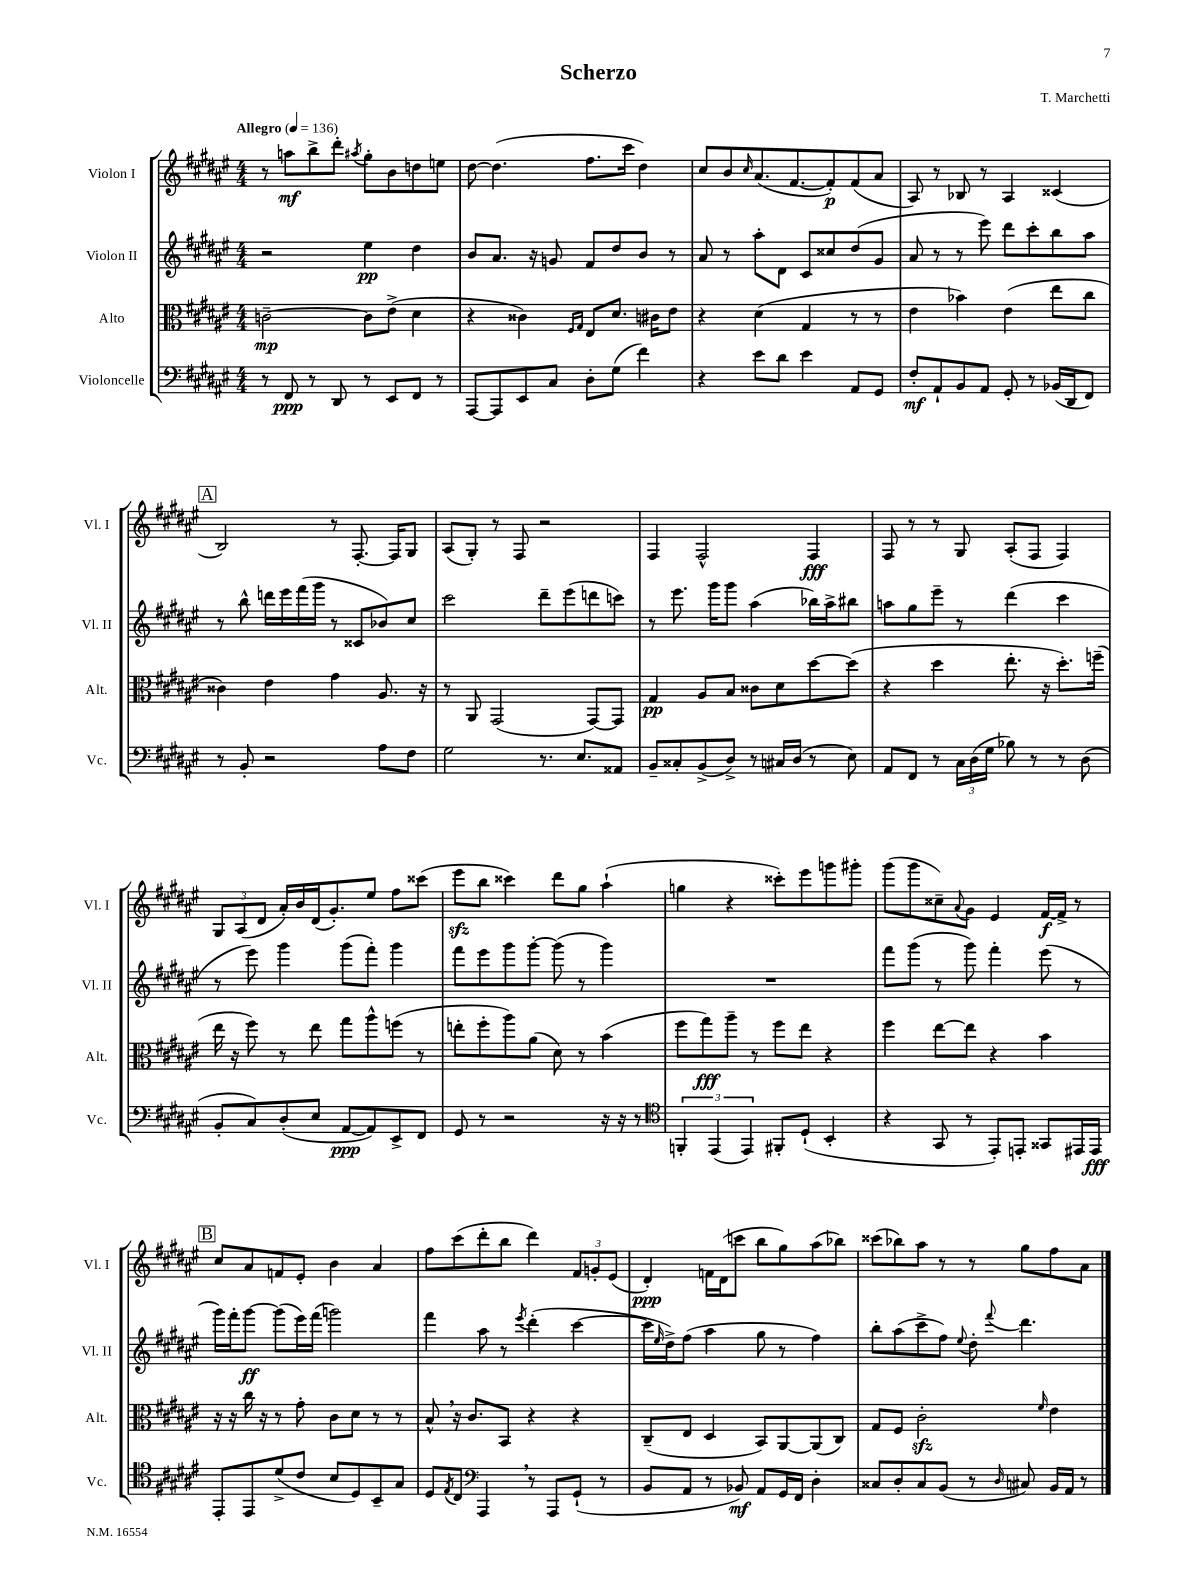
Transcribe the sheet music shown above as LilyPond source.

\header { title = "Scherzo" composer = "T. Marchetti" }
<<
\new StaffGroup <<
\new Staff = "s0" \with { instrumentName = "Violon I" shortInstrumentName = "Vl. I" } {
    \clef treble \key fis \major \numericTimeSignature \time 4/4 \tempo "Allegro" 4 = 136
    r8 a''8\mf b''8-> dis'''8-. \acciaccatura { ais''8 } gis''8-. b'8 d''8 e''8 |
    dis''8~ dis''4.( fis''8. cis'''16 dis''4) |
    cis''8 b'8 \grace { cis''16 } ais'8.( fis'8.~ fis'8-.\p) fis'8( ais'8 |
    ais8) r8 bes8 r8 ais4 cisis'4( |
    \mark \markup { \box "A" } b2) r8 fis8.~-. fis16 gis8 |
    ais8( gis8-.) r8 fis8 r2 |
    fis4 fis2-^ fis4\fff |
    fis8 r8 r8 gis8 ais8-.( fis8 fis4) |
    \tuplet 3/2 { gis8 ais8( dis'8 } ais'16-.) b'16 dis'16( gis'8.-.) eis''8 fis''8 cisis'''8( |
    eis'''8\sfz b''8 cisis'''4) dis'''8 gis''8 ais''4-!( |
    g''4 r4 cisis'''8-.) eis'''8 g'''8 gis'''8-. |
    gis'''8( gis'''8 cisis''8--) \appoggiatura { ais'8 } gis'8 eis'4 fis'16~\f fis'16-> r8 |
    \mark \markup { \box "B" } cis''8 ais'8 f'8 eis'8-. b'4 ais'4 |
    fis''8 cis'''8( dis'''8-. b''8 dis'''4) \tuplet 3/2 { fis'8 g'8-. eis'8( } |
    dis'4-.\ppp) f'16 dis'16( c'''8 b''8 gis''8) ais''8( bes''8) |
    cisis'''8( bes''8) ais''8 r8 r8 gis''8 fis''8 ais'8 \bar "|." |
}
\new Staff = "s1" \with { instrumentName = "Violon II" shortInstrumentName = "Vl. II" } {
    \clef treble \key fis \major \numericTimeSignature \time 4/4
    r2 eis''4\pp dis''4 |
    b'8 ais'8. r16 g'8 fis'8 dis''8 b'8 r8 |
    ais'8 r8 ais''8-. dis'8 cis'8 cisis''8 dis''8( gis'8 |
    ais'8 r8 r8 eis'''8) dis'''8 cis'''8-. b''8 ais''8 |
    \mark \markup { \box "A" } r8 b''8-^ d'''16 eis'''16 fis'''16( gis'''16 r8 cisis'8 bes'8) cis''8 |
    cis'''2 dis'''8-- eis'''8( d'''8 c'''8) |
    r8 eis'''8. gis'''16 gis'''8 ais''4( bes''16) ais''16-> bis''8 |
    a''8 gis''8 eis'''8-- r8 dis'''4( cis'''4 |
    r8 eis'''8) gis'''4 gis'''8( fis'''8-.) gis'''4 |
    fis'''8 eis'''8 gis'''8 gis'''8~-. gis'''8( r8 gis'''4) |
    R1 |
    fis'''8 gis'''8( r8 gis'''8) fis'''4-. eis'''8( r8 |
    \mark \markup { \box "B" } gis'''16) fis'''16-. gis'''8~\ff gis'''8( eis'''16) fis'''16( g'''2) |
    fis'''4 ais''8 r8 \acciaccatura { eis'''8 } dis'''4-.( cis'''4~ |
    cis'''16 \grace { eis''16 } dis''16->) fis''8( ais''4 gis''8 r8 fis''4) |
    b''8-. ais''8( cis'''8-> fis''8) \appoggiatura { eis''8 } dis''8-. \appoggiatura { fis'''8 } dis'''4. \bar "|." |
}
\new Staff = "s2" \with { instrumentName = "Alto" shortInstrumentName = "Alt." } {
    \clef alto \key fis \major \numericTimeSignature \time 4/4
    c'2~--\mp c'8 eis'8->( dis'4 |
    r4 cisis'4) \grace { fis16 gis16 } eis8 dis'8. cis'16 eis'8 |
    r4 dis'4( gis4 r8 r8 |
    eis'4 bes'4) eis'4( eis''8 cis''8 |
    \mark \markup { \box "A" } cisis'4) eis'4 gis'4 ais8. r16 |
    r8 ais,8 gis,2( gis,8~) gis,8 |
    gis4\pp ais8 b8 cisis'8 dis'8 dis''8~ dis''8( |
    r4 dis''4 eis''8.-. r16 dis''8.-.) f''16--( |
    eis''16 r16 fis''8) r8 eis''8 gis''8 ais''8-^ f''8( r8 |
    e''8-. fis''8-. ais''8) ais'8( dis'8) r8 b'4( |
    fis''8 gis''8\fff) ais''8-- r8 fis''8 eis''8 r4 |
    fis''4 eis''8~ eis''8 r4 b'4 |
    \mark \markup { \box "B" } r16 r16 cis''16 r16 r8 gis'8-. cis'8 dis'8 r8 r8 |
    b8-^ \breathe r16 cis'8. b,8 r4 r4 |
    cis8--( eis8 dis4 b,8) ais,8~ ais,8( cis8) |
    gis8 fis8 cis'2-.\sfz \grace { fis'16 } eis'4 \bar "|." |
}
\new Staff = "s3" \with { instrumentName = "Violoncelle" shortInstrumentName = "Vc." } {
    \clef bass \key fis \major \numericTimeSignature \time 4/4
    r8 fis,8\ppp r8 dis,8 r8 eis,8 fis,8 r8 |
    ais,,8~ ais,,8 eis,8 cis8 dis8-. gis8( fis'4) |
    r4 eis'8 dis'8 eis'4 ais,8 gis,8 |
    fis8-.\mf ais,8-! b,8 ais,8 gis,8-. r8 bes,16( dis,16 fis,8) |
    \mark \markup { \box "A" } r8 b,8-. r2 ais8 fis8 |
    gis2 r8. eis8. aisis,8 |
    b,8-- cisis8-. b,8->( dis8->) r8 cis16 dis16( r8 eis8) |
    ais,8 fis,8 r8 \tuplet 3/2 { cis16 dis16( gis16 } bes8) r8 r8 dis8( |
    b,8-. cis8) dis8-.( eis8 ais,8~\ppp ais,8) eis,8-> fis,8 |
    gis,8 r8 r2 r16 r16 r8 |
    \clef tenor \tuplet 3/2 { f,4-. eis,4( eis,4) } fis,8-. dis8-!( b,4-. |
    r4 gis,8 r8 eis,8-.) e,8-. gisis,8 eis,16 eis,16\fff |
    \mark \markup { \box "B" } eis,8-. eis,8 dis'8->( cis'8 b8 dis8) b,8-- gis8 |
    dis8 \acciaccatura { eis8 } cis8 \clef bass ais,,4 \breathe r8 ais,,8 gis,8-!( r8 |
    b,8 ais,8 r8 bes,8\mf) ais,8 gis,16 fis,16 dis4-. |
    cisis8 dis8-. cisis8 b,8( r8 \grace { dis16 } cis8) b,16 ais,16 r8 \bar "|." |
}
>>
>>
\layout { \context { \Score \remove "Bar_number_engraver" } }
